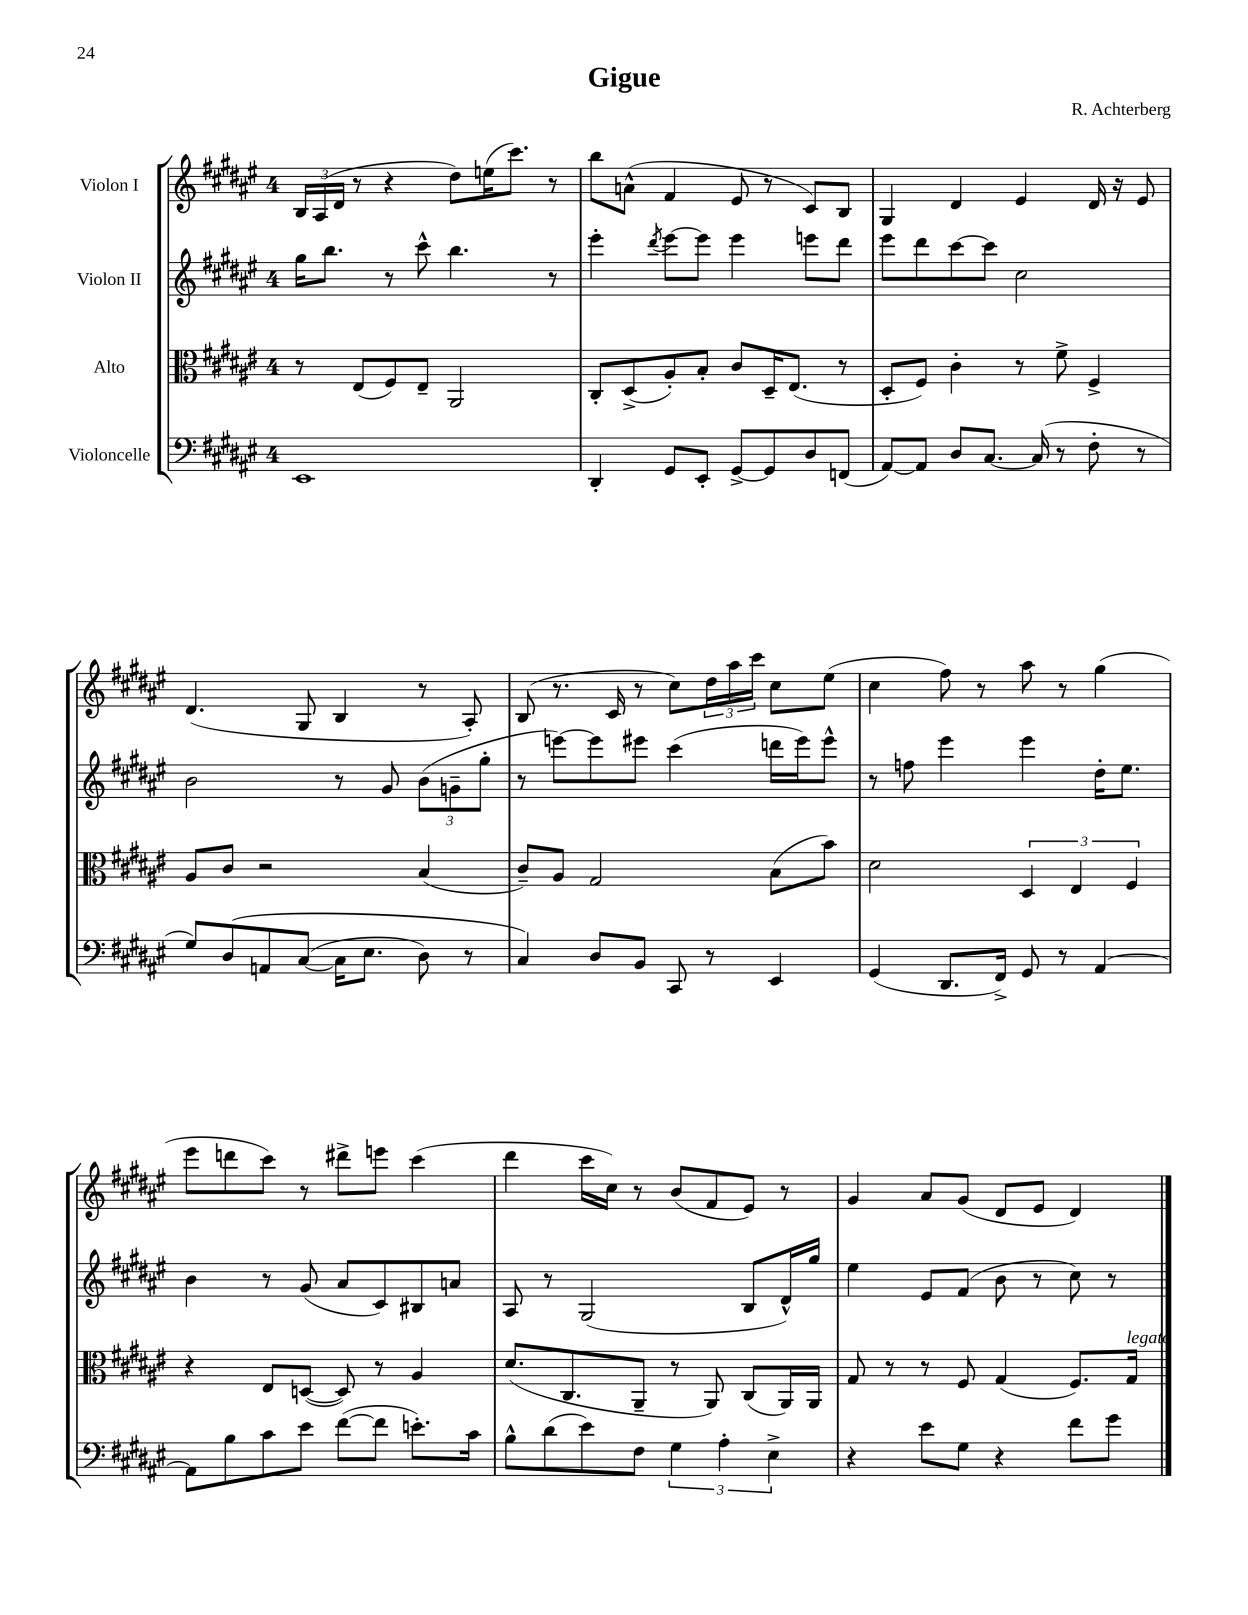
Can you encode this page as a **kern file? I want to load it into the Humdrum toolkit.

**kern	**kern	**kern	**kern
*part4	*part3	*part2	*part1
*staff4	*staff3	*staff2	*staff1
*I"Violoncelle	*I"Alto	*I"Violon II	*I"Violon I
*clefF4	*clefC3	*clefG2	*clefG2
*k[f#c#g#d#a#e#]	*k[f#c#g#d#a#e#]	*k[f#c#g#d#a#e#]	*k[f#c#g#d#a#e#]
*M4/4	*M4/4	*M4/4	*M4/4
=1	=1	=1	=1
1EE#	8r	16gg#\KL	24B/LL
.	.	.	(24A#/
.	.	8.bb\J	.
.	.	.	24d#/JJ
.	(8E#/L	.	8r
.	8F#/)	8r	4r
.	8E#~/J	8ccc#^^\	.
.	2AA#/	4.bb\	8dd#\L)
.	.	.	(16een\K
.	.	.	8.ccc#\J)
.	.	8r	8r
=2	=2	=2	=2
4DD#'/	8C#'/L	4eee#'\	8bb\L
.	(8D#^/	.	(8an^^\J
.	.	8qddd#/	.
8GG#/L	8A#'/)	[8eee#\L	4f#/
8EE#'/J	8B'/J	8eee#\J]	.
[8GG#^/L	8c#/L	4eee#\	8e#/
8GG#/]	16D#~/K	.	8r
.	(8.E#/J	.	.
8D#/	.	8eeen\L	8c#/L)
(8FFn/J	8r	8ddd#\J	8B/J
=3	=3	=3	=3
[8AA#/L)	8D#'/L	8eee#\L	4G#/
8AA#/J]	8F#/J)	8ddd#\	.
8D#/L	4c#'\	[8ccc#\	4d#/
[8.C#/J	.	8ccc#\J]	.
.	8r	2cc#\	4e#/
(16C#/]	.	.	.
8r	8f#^\	.	.
8F#'\	4F#^/	.	16d#/
.	.	.	16r
8r	.	.	8e#/
!!LO:LB:g=z
=4	=4	=4	=4
8G#/L)	8A#/L	2b\	(4.d#/
(8D#/	8c#/J	.	.
8AAn/	2r	.	.
([8C#/J	.	.	8G#/
16C#\KL]	.	8r	4B/
8.E#\J	.	.	.
.	.	8g#/	.
8D#\)	(4B/	(12b\L	8r
.	.	12gn~\	.
8r	.	.	8A#'/)
.	.	12gg#'\J	.
=5	=5	=5	=5
4C#/)	8c#~/L)	8r	(8B/
.	8A#/J	[8eeen\L)	8.r
8D#/L	2G#/	8eee\]	.
.	.	.	16c#/
8BB/J	.	8eee#X\J	8r
8CC#/	.	(4ccc#\	8cc#\L)
8r	.	.	24dd#\L
.	.	.	24aa#\
.	.	.	24ccc#\JJ
4EE#/	(8B\L	16dddn\LL	8cc#\L
.	.	16eee#\J)	.
.	8b\J)	8eee#^^\J	(8ee#\J
=6	=6	=6	=6
(4GG#/	2d#\	8r	4cc#\
.	.	8ffn\	.
8.DD#/L	.	4eee#\	8ff#\)
.	.	.	8r
16FF#^/Jk)	.	.	.
8GG#/	6D#/	4eee#\	8aa#\
8r	.	.	8r
.	6E#/	.	.
[4AA#/	.	16dd#'\KL	(4gg#\
.	.	8.ee#\J	.
.	6F#/	.	.
!!LO:LB:g=z
=7	=7	=7	=7
8AA#\L]	4r	4b\	8eee#\L
8B\	.	.	8dddn\
8c#\	8E#/L	8r	8ccc#\J)
8e#\J	([8Dn/J	(8g#/	8r
([8f#\L	8D/])	8a#/L	8ddd#X^\L
8f#\J]	8r	8c#/)	8eeen\J
8.en'\L)	4A#/	8B#X/	(4ccc#\
.	.	8an/J	.
16c#\Jk	.	.	.
=8	=8	=8	=8
8B^^\L	(8.d#/L	8A#/	4ddd#\
(8d#\	.	8r	.
.	8.C#/	.	.
8e#\)	.	(2G#/	16ccc#\LL
.	.	.	16cc#\JJ)
8F#\J	8AA#~/J	.	8r
6G#\	8r	.	(8b/L
.	8AA#/)	.	8f#/
6A#'\	.	.	.
.	(8C#/L	8B/L	8e#/J)
6E#^\	.	.	.
.	16AA#/L)	16d#^^/L)	8r
.	16AA#/JJ	16gg#/JJ	.
=9	=9	=9	=9
4r	8G#/	4ee#\	4g#/
.	8r	.	.
8e#\L	8r	8e#/L	8a#/L
8G#\J	8F#/	(8f#/J	(8g#/J
4r	(4G#/	8b\	8d#/L
.	.	8r	8e#/J
8f#\L	8.F#/L)	8cc#\)	4d#/)
8g#\J	.	8r	.
!	!LO:TX:a:i:t=legato	!	!
.	16G#/Jk	.	.
==	==	==	==
*-	*-	*-	*-
